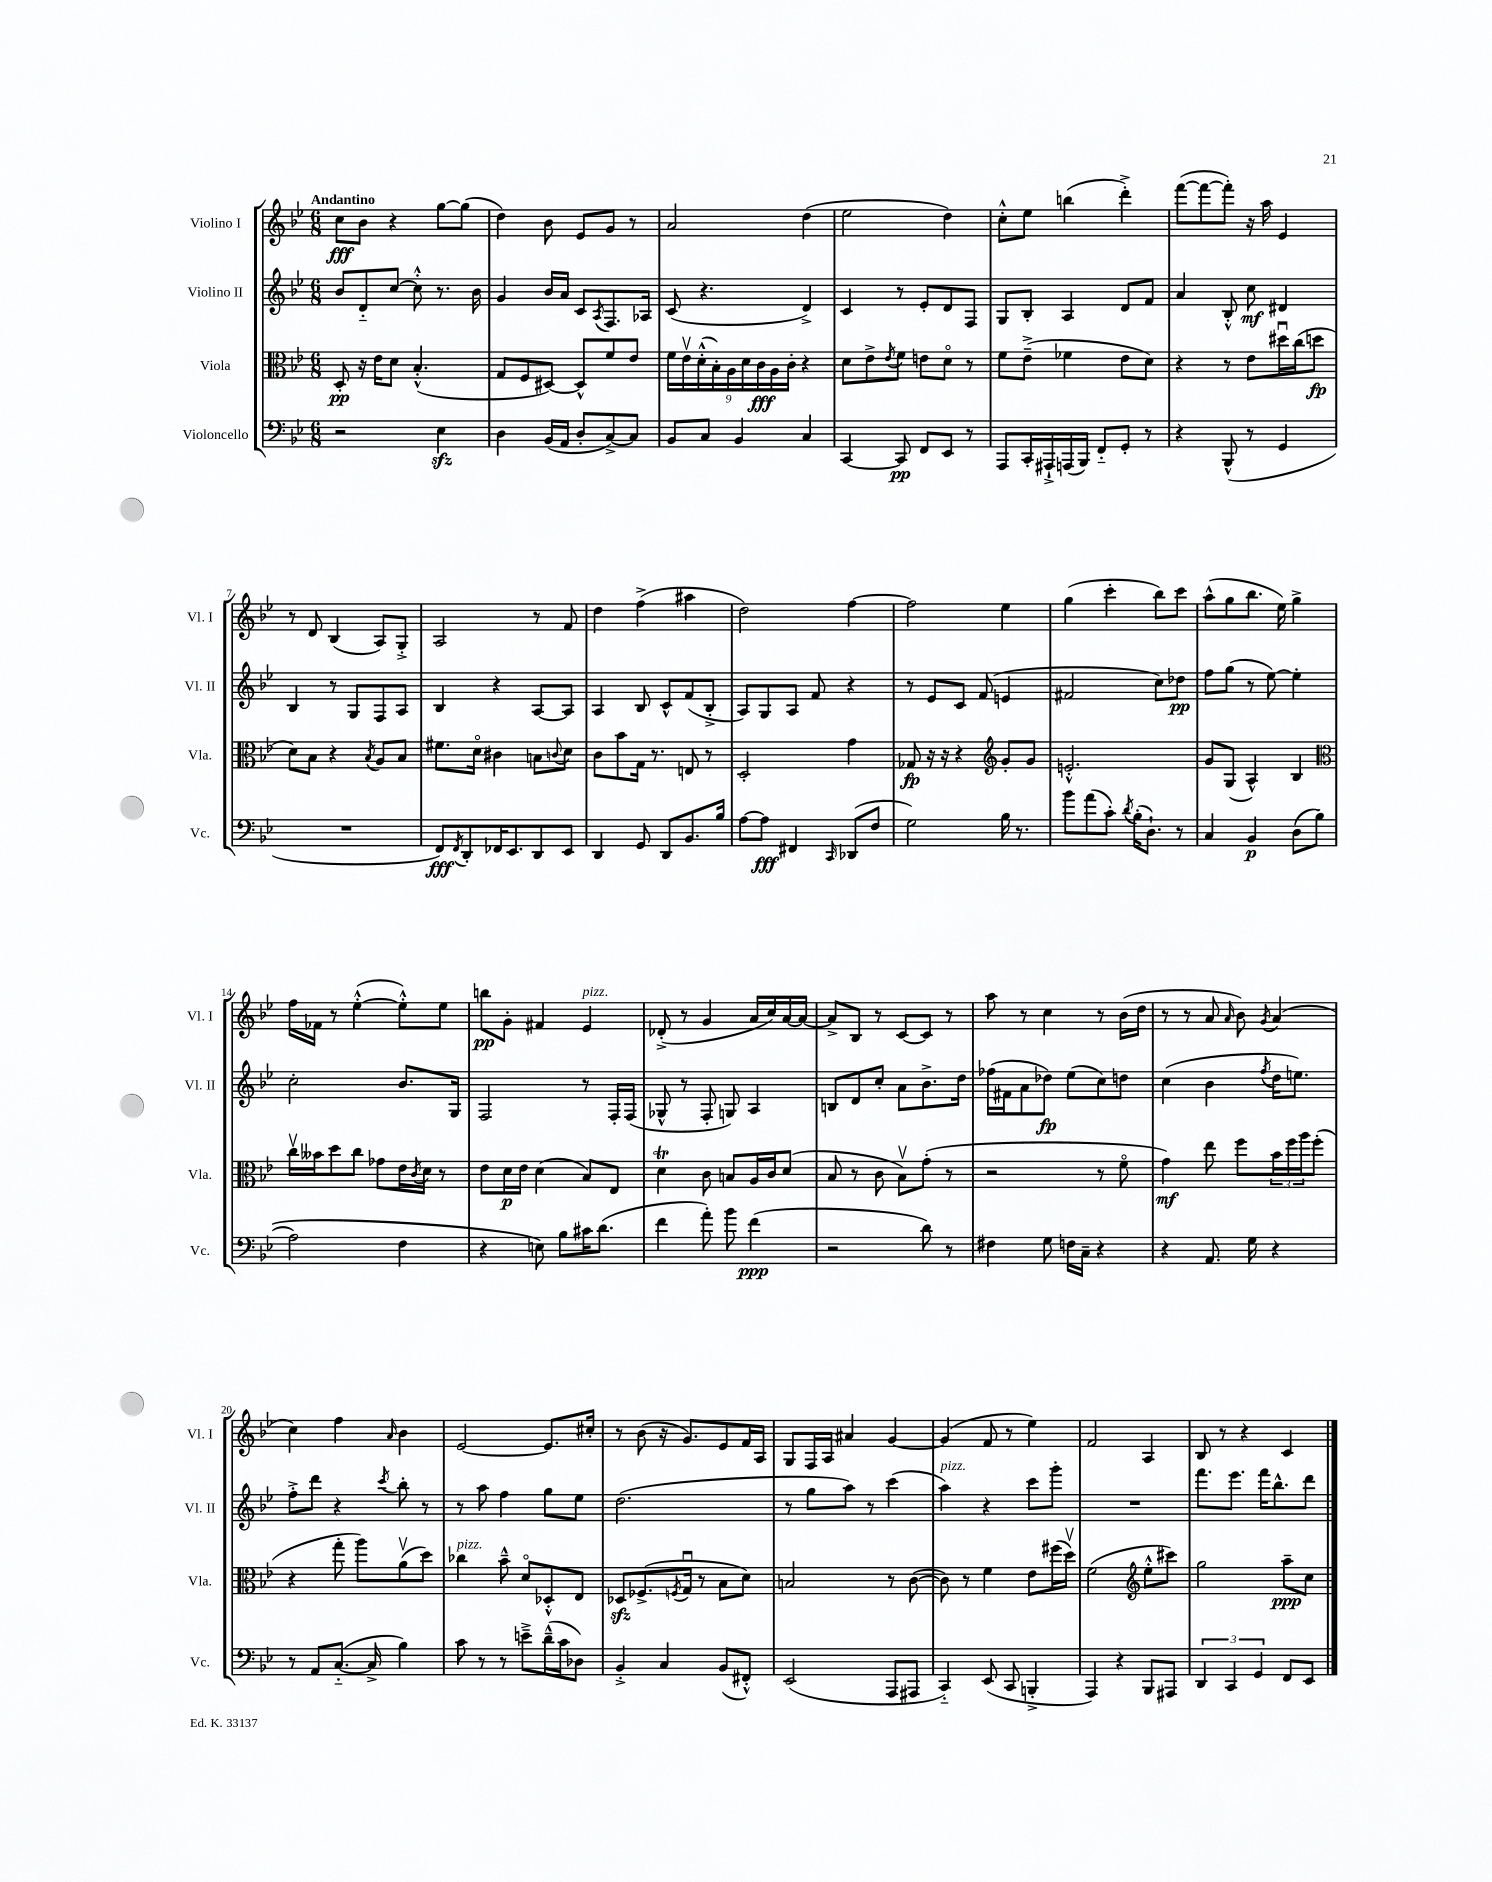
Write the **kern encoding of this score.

**kern	**kern	**kern	**kern
*staff4	*staff3	*staff2	*staff1
*clefF4	*clefC3	*clefG2	*clefG2
*k[b-e-]	*k[b-e-]	*k[b-e-]	*k[b-e-]
*M6/8	*M6/8	*M6/8	*M6/8
2r	8D'/	8b-/L	8cc\L
.	16r	8d'~/	8b-\J
.	16e-\LK	.	.
.	8d\J	[8cc/J	4r
.	(4.B-'^^/	8cc'^^\]	.
4E-\	.	8.r	[8gg\L
.	.	.	(8gg\]J
.	.	16b-\	.
=	=	=	=
4D\	8G/L	4g/	4dd\)
.	8F/	.	.
(16BB-/LL	[8D#/J)	16b-/LL	8b-\
16AA/JJ	.	16a/JJ	.
8D'/L	8D#^^/]L	8c/L	8e-/L
.	.	8qA/	.
[8C^/)	8f/	8.F/	8g/J
8C/]J	8e-/J	.	8r
.	.	16A-/Jk	.
=	=	=	=
8BB-/L	18f\LL	(8c/	2a/
.	18e-v\	.	.
.	(18d'^^\	.	.
8C/J	.	4.r	.
.	18B-'\)	.	.
.	18A\	.	.
4BB-/	.	.	.
.	18d\	.	.
.	18c\	.	.
.	18A\	.	.
.	18c'\JJ	.	.
4C/	4r	4d^/)	(4dd\
=	=	=	=
[4CC/	8d\L	4c/	2ee-\
.	8e-^\	.	.
.	8qe-/	.	.
8CC/]	8f\J	8r	.
8FF/L	8e\L	8e-'/L	.
8EE-/J	8do\J	8d/	4dd\)
8r	8r	8F/J	.
=	=	=	=
8AAA/L	8f\L	8G/L	8cc'^^\L
16CC'/L	(8e-~^\J	8B-'/J	8ee-\J
16AAA#`^/	.	.	.
(16AAA/	4f-\	4A/	(4bb\
16BBB-/JJ)	.	.	.
8FF'~/L	.	.	.
8GG'/J	8e-\L	8d/L	4ddd'^\)
8r	8d\J)	8f/J	.
=	=	=	=
4r	4r	4a/	([8fff\L
.	.	.	8fff\_
(8BBB-^^/	8r	8B-'^^/	8fff'\]J)
8r	8e-\L	8cc\	16r
.	.	.	16aa\
4GG/	16dd#u\L	4d#/	4e-/
.	(16cc\J	.	.
.	8dd\J	.	.
=	=	=	=
2.r	8d\L)	4B-/	8r
.	8B-\J	.	8d/
.	4r	8r	(4B-/
.	.	8G/L	.
.	8qB-/	.	.
.	8A/L	8F/	8A/L)
.	8B-/J	8A/J	8G'^/J
=	=	=	=
8FF/L)	8.f#\L	4B-/	2A/
8qFF/	.	.	.
8DD'/	.	.	.
.	16do\Jk	.	.
16FF-/K	4c#\	4r	.
8.EE-/	.	.	.
8DD/	8B\L	[8A/L	8r
.	8qqc/	.	.
8EE-/J	8d\J	8A/]J	8f/
=	=	=	=
4DD/	8c\L	4A/	4dd\
.	8b-\	.	.
8GG/	16G\Jk	8B-/	(4ff^\
.	8.r	.	.
8DD/L	.	8c^^/L	.
8.BB-/	8E/	(8f/	4aa#\
.	8r	8B-'^/J	.
16B-/Jk	.	.	.
=	=	=	=
[8A\L	2D'/	8A/L)	2dd\)
8A\]J	.	8G/	.
4FF#/	.	8A/J	.
.	.	8f/	.
16qqCC/	.	.	.
(8DD-/L	4g\	4r	[4ff\
8F/J	.	.	.
=	=	=	=
2G\)	8G-/	8r	2ff\]
.	16r	8e-/L	.
.	16r	.	.
.	4r	8c/J	.
.	.	(8f/	.
*	*clefG2	*	*
16B-\	8g'/L	4e/	4ee-\
8.r	.	.	.
.	8g/J	.	.
=	=	=	=
8b-\L	2.e'^^/	2f#/	(4gg\
(8a\	.	.	.
8c'\J)	.	.	4ccc'\
8qd/	.	.	.
(16B-'\LK	.	.	.
8.D`\J)	.	.	.
.	.	8cc\L)	8bb-\L)
8r	.	8dd-\J	8ccc\J
=	=	=	=
4C/	8g/L	8ff\L	(8aa^^\L
.	(8G/J	(8gg\J	8gg\
4BB-/	4A^^/)	8r	8.bb-\J
.	.	[8ee-\)	.
.	.	.	16ee-\)
&(8D\L	4B-/	4ee-'\]	4gg^\
(8B-\J	.	.	.
=	=	=	=
*	*clefC3	*	*
2A\)	16ccv\LL	2cc'\	16ff\LL
.	16b--\J	.	16f-\JJ
.	8dd\	.	8r
.	8cc\J	.	([4ee-'^^\
.	8g-\L	.	.
4F\	16e-\L	8.b-/L	8ee-'^^\]L)
.	8qc/	.	.
.	16d\JJ	.	.
.	8r	.	8ee-\J
.	.	16G/Jk	.
=	=	=	=
4r	8e-\L	2F/	8bb\L
.	16d\L	.	8g'\J
.	16e-\JJ	.	.
8E\&)	(4d\	.	4f#/
8B-\L	.	.	.
16c#\K	8B-/L)	8r	4e-/
(8.d\J	.	.	.
.	8E-/J	16F'/LL	.
.	.	(16F/JJ	.
=	=	=	=
4f\	4d\	8G-^^/	(8d-'^/
.	.	8r	8r
8a'\)	8c\	8F'/	4g/
8b-\	8B/L	8G/)	.
(4f\	16A/L	4A/	16a/LL
.	16c/J	.	16cc/)
.	(8d/J	.	[16a/
.	.	.	16a/_JJ
=	=	=	=
2r	8B-/	8B/L	8a^/]L
.	8r	8d/	8B-/J
.	8c\	8cc'/J	8r
.	8B-v\L)	8a\L	[8c/L
8d\)	(8g'\J	8.b-^\	8c/]J
8r	8r	.	8r
.	.	16dd\Jk	.
=	=	=	=
4F#\	2r	(16ff-\LL	8aa\
.	.	16f#\J	.
.	.	8a\	8r
8G\	.	8dd-\J)	4cc\
16F\LL	.	(8ee-\L	.
16C~\JJ	.	.	.
4r	8r	8cc\)	8r
.	8fo\	8dd\J	(16b-\LL
.	.	.	16dd\JJ
=	=	=	=
4r	4g\)	(4cc\	8r
.	.	.	8r
8.AA/	8ee-\	4b-\	8a/
.	.	.	16qqa/
.	8ff\L	.	8b-\)
16G\	.	.	.
.	.	8qff/	8qg/
4r	24b-\L	16dd\LK	(4a/
.	24ff\	.	.
.	.	8.ee\J)	.
.	24aa\J	.	.
.	(8ff'\J	.	.
=	=	=	=
8r	4r	8ff'^\L	4cc\)
8AA/L	.	8ddd\J	.
([8.C'~/J	8gg'\	4r	4ff\
.	8aa\L)	.	.
16C^/]	.	.	.
.	.	8qccc/	16qqa/
4B-\)	(8av\	8bb-'\	4b-\
.	8dd\J)	8r	.
=	=	=	=
8c\	4cc-\	8r	[2e-/
8r	.	8aa\	.
8r	8b-~^^\	4ff\	.
8e~^\L	8do/L	.	.
(16d~^^\L	8D-'^^/	8gg\L	8.e-/]L
16c\J	.	.	.
8D-\J)	8E-/J	8ee-\J	.
.	.	.	16cc#'/Jk
=	=	=	=
4BB-'^/	8D-/L	(2.dd\	8r
.	(8.F-^/	.	(8b-\
4C/	.	.	16r
.	8qF/	.	.
.	16Gu/Jk	.	8.g/L)
.	8r	.	.
(8BB-/L	8B-\L	.	8e-/
8FF#'^^/J)	8d\J)	.	16f/L
.	.	.	16A/JJ
=	=	=	=
(2EE-/	2B/	8r	8G/L
.	.	8gg\L	16F/L
.	.	.	16A/JJ
.	.	8aa\J)	4a#/
.	.	8r	.
8AAA/L	8r	(4ccc\	[4g/
8AAA#/J	([8c\	.	.
=	=	=	=
4CC'~/)	8c\])	4aa\)	(4g/]
.	8r	.	.
(8EE-/	4f\	4r	8f/
8CC/	.	.	8r
4BBB'^/	8e-\L	8ccc\L	4ee-\)
.	(16ff#\L	8ggg'\J	.
.	16ddv\JJ)	.	.
=	=	=	=
4AAA/)	(2f\	2.r	2f/
4r	.	.	.
*	*clefG2	*	*
8BBB-/L	8ee-'^^\L	.	4A/
8AAA#/J	8ccc#\J)	.	.
=	=	=	=
6DD/	2gg\	8.fff\L	8B-/
.	.	.	8r
6CC/	.	.	.
.	.	8.eee-\J	.
.	.	.	4r
6GG/	.	.	.
.	.	16fff\LK	.
.	.	8.bb-^^\	.
8FF/L	8aa~\L	.	4c/
8EE-/J	8cc\J	8ddd\J	.
==	==	==	==
*-	*-	*-	*-
